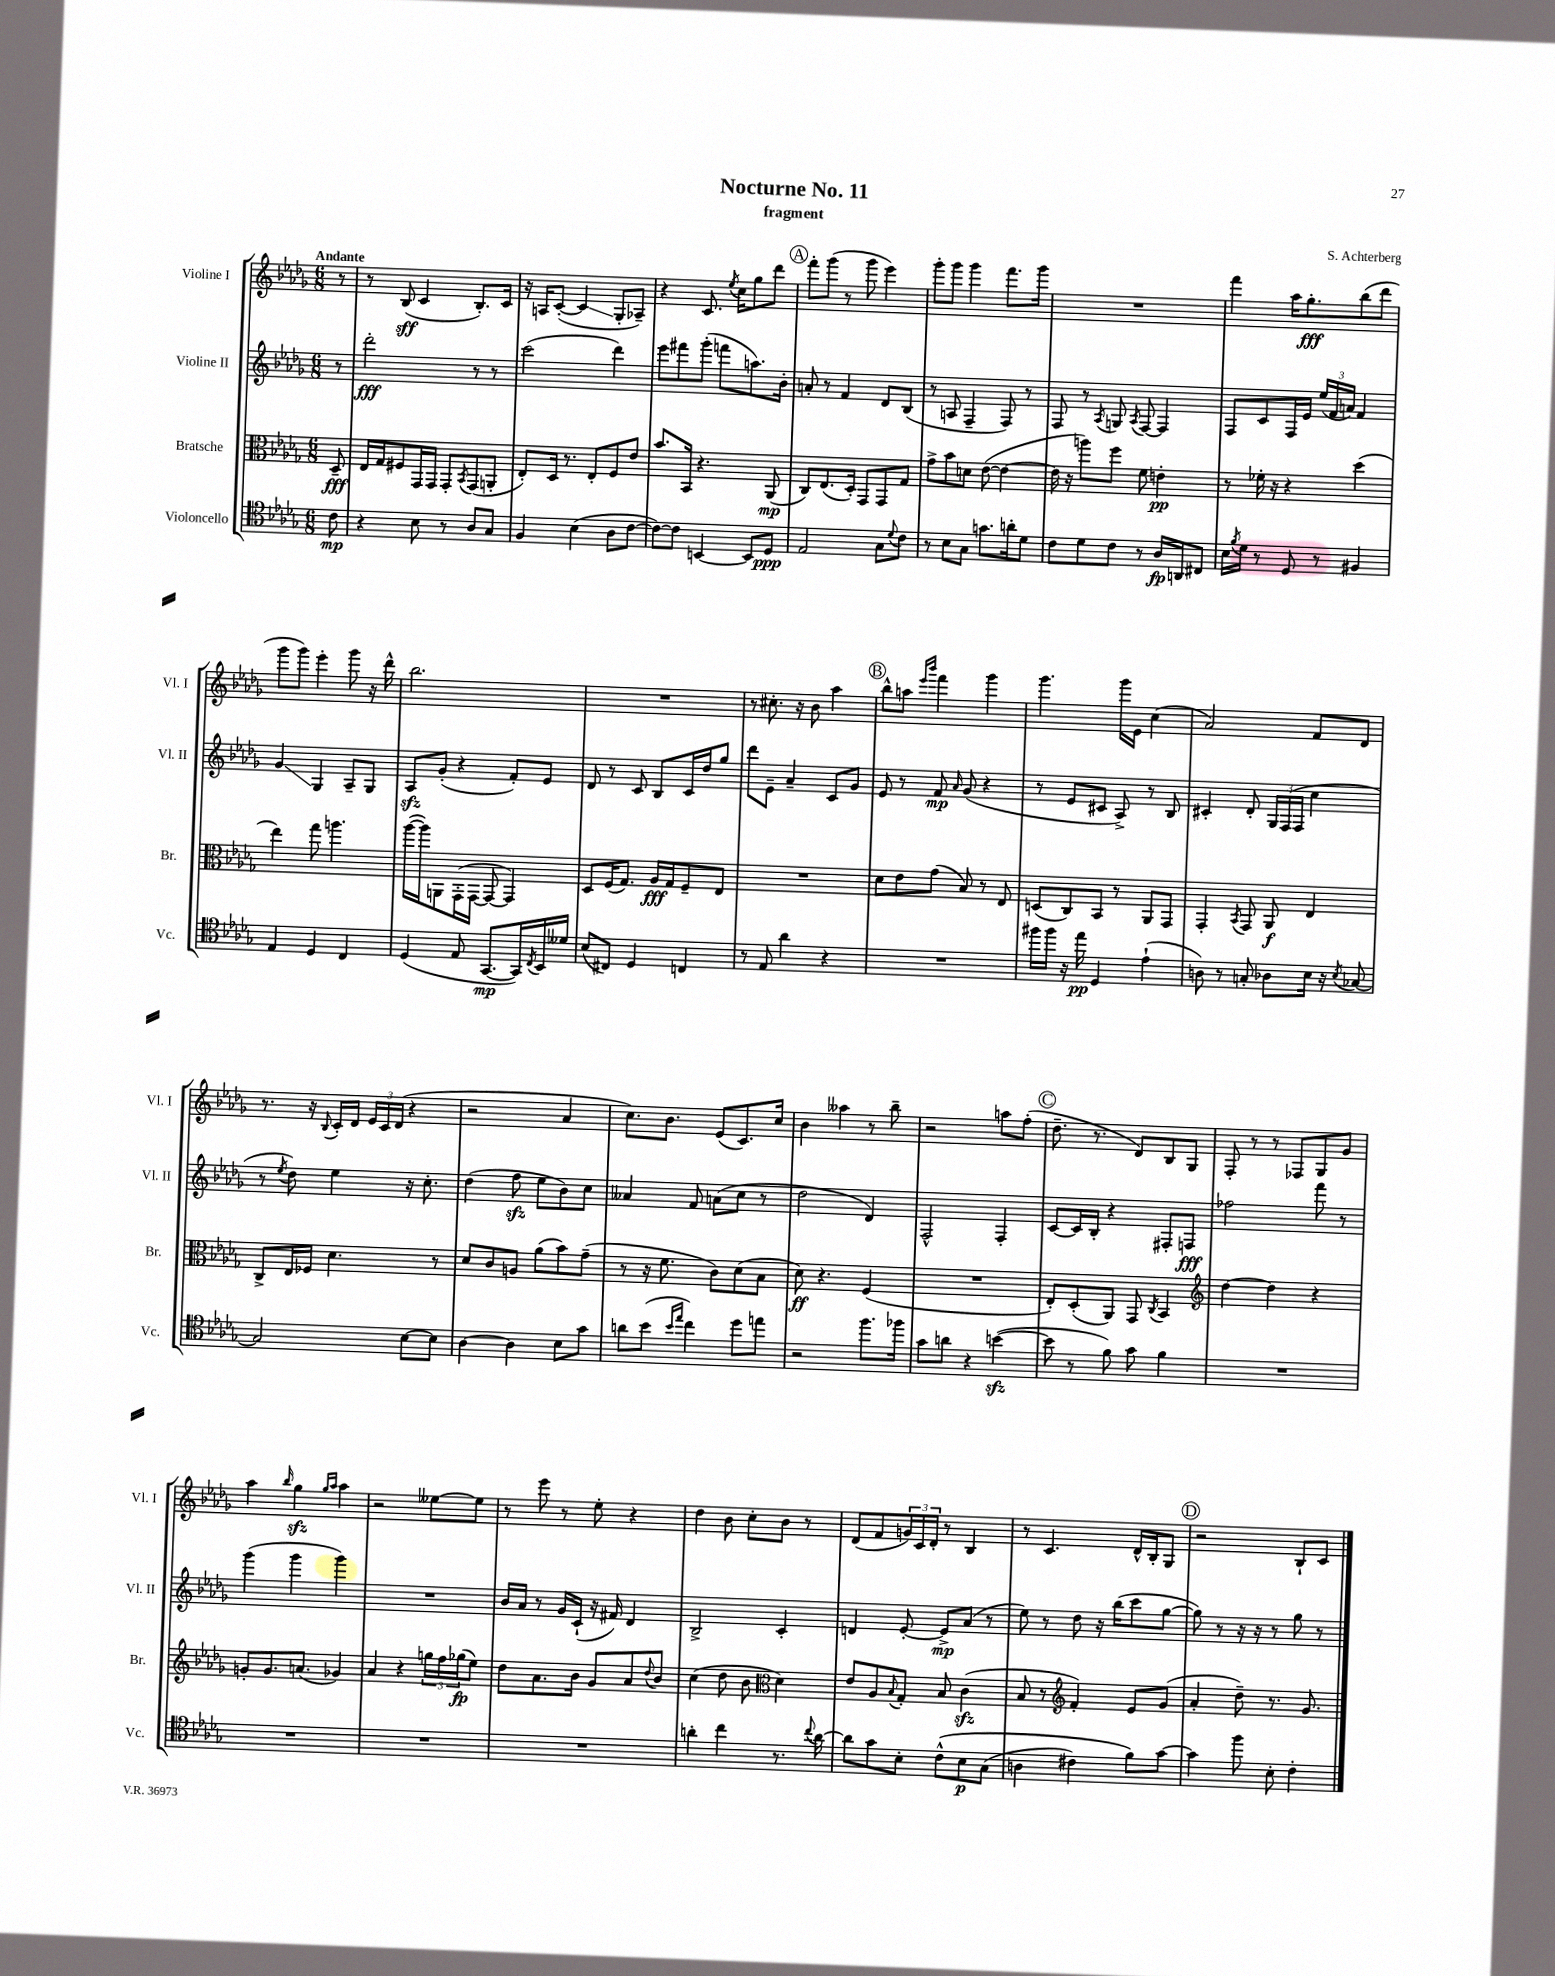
\header { title = "Nocturne No. 11" composer = "S. Achterberg" subtitle = "fragment" }
<<
\new StaffGroup <<
\new Staff = "s0" \with { instrumentName = "Violine I" shortInstrumentName = "Vl. I" } {
    \clef treble \key des \major \numericTimeSignature \time 6/8 \partial 8 \tempo "Andante"
    r8 |
    r8 bes8\sff( c'4 bes8.-.) c'16 |
    r16 a16 c'8~-.( c'4\glissando ges8-. aes8--) |
    r4 c'8. \acciaccatura { ees''8 } c''16 ges''8 des'''8 |
    \mark \markup { \circle "A" } f'''8-. ges'''8( r8 ges'''8 ees'''4) |
    ges'''8-. ges'''8 ges'''4 f'''8. ges'''16 |
    R2. |
    f'''4 aes''16 ges''8.-.\fff bes''8( des'''8 |
    ges'''8 ges'''8) ees'''4-. ges'''8 r16 des'''16-^ |
    bes''2. |
    R2. |
    r8 cis''8.-. r16 bes'8 aes''4 |
    \mark \markup { \circle "B" } bes''8-^ a''8 \grace { ees'''16 bes'''16 } f'''4 ges'''4 |
    ges'''4. ges'''16 ees'16 c''4( |
    aes'2) f'8 des'8 |
    r8. r16 \appoggiatura { bes8 } c'16-. des'16 \tuplet 3/2 { ees'16 c'16 des'16( } r4 |
    r2 aes'4 |
    c''8.) bes'8. ees'8( c'8.) c''16 |
    bes'4 aeses''4 r8 bes''8-- |
    r2 a''8 f''8-.( |
    \mark \markup { \circle "C" } des''8.-- r8. des'8) bes8 ges8 |
    f8-. r8 r8 fes8 ges8 ges'8 |
    aes''4 \grace { bes''16 } ges''4\sfz \grace { ges''16 aes''16 } aes''4 |
    r2 eeses''8~ eeses''8 |
    r8 ees'''8 r8 ees''8-. r4 |
    des''4 bes'8 c''8-. bes'8 r8 |
    des'8( f'8 \tuplet 3/2 { g'16) c'16 des'16-. } r8 bes4 |
    r8 c'4. des'16-^ bes16-. ges8 |
    \mark \markup { \circle "D" } r2 bes8-! c'8 \bar "|." |
}
\new Staff = "s1" \with { instrumentName = "Violine II" shortInstrumentName = "Vl. II" } {
    \clef treble \key des \major \numericTimeSignature \time 6/8 \partial 8
    r8 |
    des'''2-.\fff r8 r8 |
    c'''2( des'''4) |
    ees'''8 fis'''8 ges'''8-.( f'''8 a''8.) bes'16-. |
    \mark \markup { \circle "A" } a'8-. r8 f'4 des'8 bes8( |
    r8 a8 f4-- f8) r8 |
    f8 r8 \acciaccatura { aes8 } g8 \acciaccatura { aes8 } f8~ f4 |
    f8 c'8 f16 ees'16 \tuplet 3/2 { ees''16( f'16 a'16) } f'4 |
    ges'4\glissando ges4 aes8-- ges8 |
    aes8\sfz ges'8-.( r4 f'8-.) ees'8 |
    des'8 r8 c'8 bes8 c'16 des''16 ges''8 |
    des'''8 ees'8-- aes'4-- c'8 ges'8 |
    \mark \markup { \circle "B" } ees'8 r8 f'8\mp \grace { aes'16 } ges'8( r4 |
    r8 ees'8 cis'8 aes8->) r8 bes8 |
    cis'4-. des'8-. \tuplet 3/2 { ges16 f16( f16 } c''4 |
    r8 \acciaccatura { ees''8 } des''8) ees''4 r16 c''8.-. |
    des''4( f''8\sfz ees''8 bes'8) c''8 |
    aeses'4 f'8 a'8( c''8 r8 |
    des''2 des'4) |
    f2-^ f4-. |
    \mark \markup { \circle "C" } c'8~ c'16 bes16-. r4 fis8-. f8\fff |
    fes''2 f'''8 r8 |
    ges'''4( ges'''4 ges'''4) |
    R2. |
    bes'16 aes'16 r8 ges'16 c'16-!( r16 fis'16) des'4 |
    bes2-> c'4-. |
    d'4 ees'8~-. ees'8->\mp aes'8( r8 |
    ees''8) r8 des''8 r16 bes''16( c'''8 ges''8~ |
    \mark \markup { \circle "D" } ges''8) r8 r16 r16 r8 ges''8 r8 \bar "|." |
}
\new Staff = "s2" \with { instrumentName = "Bratsche" shortInstrumentName = "Br." } {
    \clef alto \key des \major \numericTimeSignature \time 6/8 \partial 8
    des8--\fff |
    ees16 ges16 fis8 ges,16 ges,16 ges,8-. \acciaccatura { bes,8 } ges,8( a,8-. |
    ees8-.) des16 r8. ees8-. f8 ees'8 |
    bes'8. bes,16 r4. aes,8\mp( |
    \mark \markup { \circle "A" } c8) ees8.( des16-.) ges,8 ges,8 ges8 |
    ges'8-> bes'8 d'8 ees'8~( ees'4~ |
    ees'16 r16 a''8) f''8 f'8 e'4-.\pp |
    r8 fes'16-. r16 r4 des''4( |
    ees''4) ges''8 a''4. |
    aes''16~( aes''16) a,8 ges,16-.( ges,16~ ges,8~ ges,4) |
    des8 f16( ges8.) aes16\fff ges16 f8-- ees8 |
    R2. |
    \mark \markup { \circle "B" } des'8 ees'8 ges'8( bes8) r8 ees8 |
    d8( c8) bes,8 r8 aes,8 ges,8 |
    ges,4-. \acciaccatura { bes,8 } ges,8 aes,8\f ees4 |
    c8-> ees16 fes16 des'4. r8 |
    des'8 c'8 a8 aes'8( bes'8) ges'8--( |
    r8 r16 f'8. c'8) des'8( bes8 |
    des'8\ff) r4. f4( |
    R2. |
    \mark \markup { \circle "C" } ees8-.) des8-.( aes,8) ges,8 \acciaccatura { c8 } bes,4 |
    \clef treble des''4~ des''4 r4 |
    g'8-. g'8. a'8.( ges'4) |
    aes'4 r4 \tuplet 3/2 { g''16 f''16 ges''16\fp( } ees''8) |
    des''8 aes'8. bes'16 ges'8 aes'8 \appoggiatura { des''8 } bes'8 |
    c''4( des''8 bes'8 \clef alto des'4) |
    ees'8 aes8 \appoggiatura { bes8 } ges8-. bes8 c'4\sfz( |
    bes8 r8 \clef treble f'4-.) ees'8 ges'8( |
    \mark \markup { \circle "D" } aes'4-. des''8--) r8. ges'8. \bar "|." |
}
\new Staff = "s3" \with { instrumentName = "Violoncello" shortInstrumentName = "Vc." } {
    \clef tenor \key des \major \numericTimeSignature \time 6/8 \partial 8
    c'8\mp |
    r4 bes8 r8 aes8 ges8 |
    f4 bes4( aes8 c'8~ |
    c'8~) c'8 b,4~ b,8 des8\ppp |
    \mark \markup { \circle "A" } ees2 ges8 \appoggiatura { des'8 } c'8 |
    r8 bes8 ges8 g'8. a'16-. des'8 |
    c'8 des'8 c'8 r8 aes16\fp a,16 cis8 |
    bes16 \acciaccatura { f'8 } des'16 r8 des8 r8 fis4 |
    ees4 des4 c4 |
    des4( ees8 ges,8.~\mp ges,16) \acciaccatura { c8 } bes,16 deses'16 |
    bes8( cis8) des4 c4 |
    r8 ees8 aes'4 r4 |
    \mark \markup { \circle "B" } R2. |
    fis''16 fis''16 r16 ees''16\pp des4 ees'4-!( |
    a8) r8 g8-. aes8 bes16 r16 \acciaccatura { bes8 } ges8~ |
    ges2 bes8~ bes8 |
    aes4~ aes4 bes8 ges'8 |
    a'8 bes'8( \grace { bes'16 ees''16 } c''4) des''8 e''8 |
    r2 f''8. fes''16 |
    ges'8 a'8 r4 b'4~\sfz( |
    \mark \markup { \circle "C" } b'8 r8 f'8) ges'8 f'4 |
    R2. |
    R2. |
    R2. |
    R2. |
    a'4-. c''4 r8. \appoggiatura { c''8 } a'16~ |
    a'8 ges'8 bes8-. c'8-^\( bes8\p ges8( |
    a4 cis'4) f'8\) ges'8~ |
    \mark \markup { \circle "D" } ges'4 f''8 bes8-. c'4-. \bar "|." |
}
>>
>>
\layout { \context { \Score \remove "Bar_number_engraver" } }
